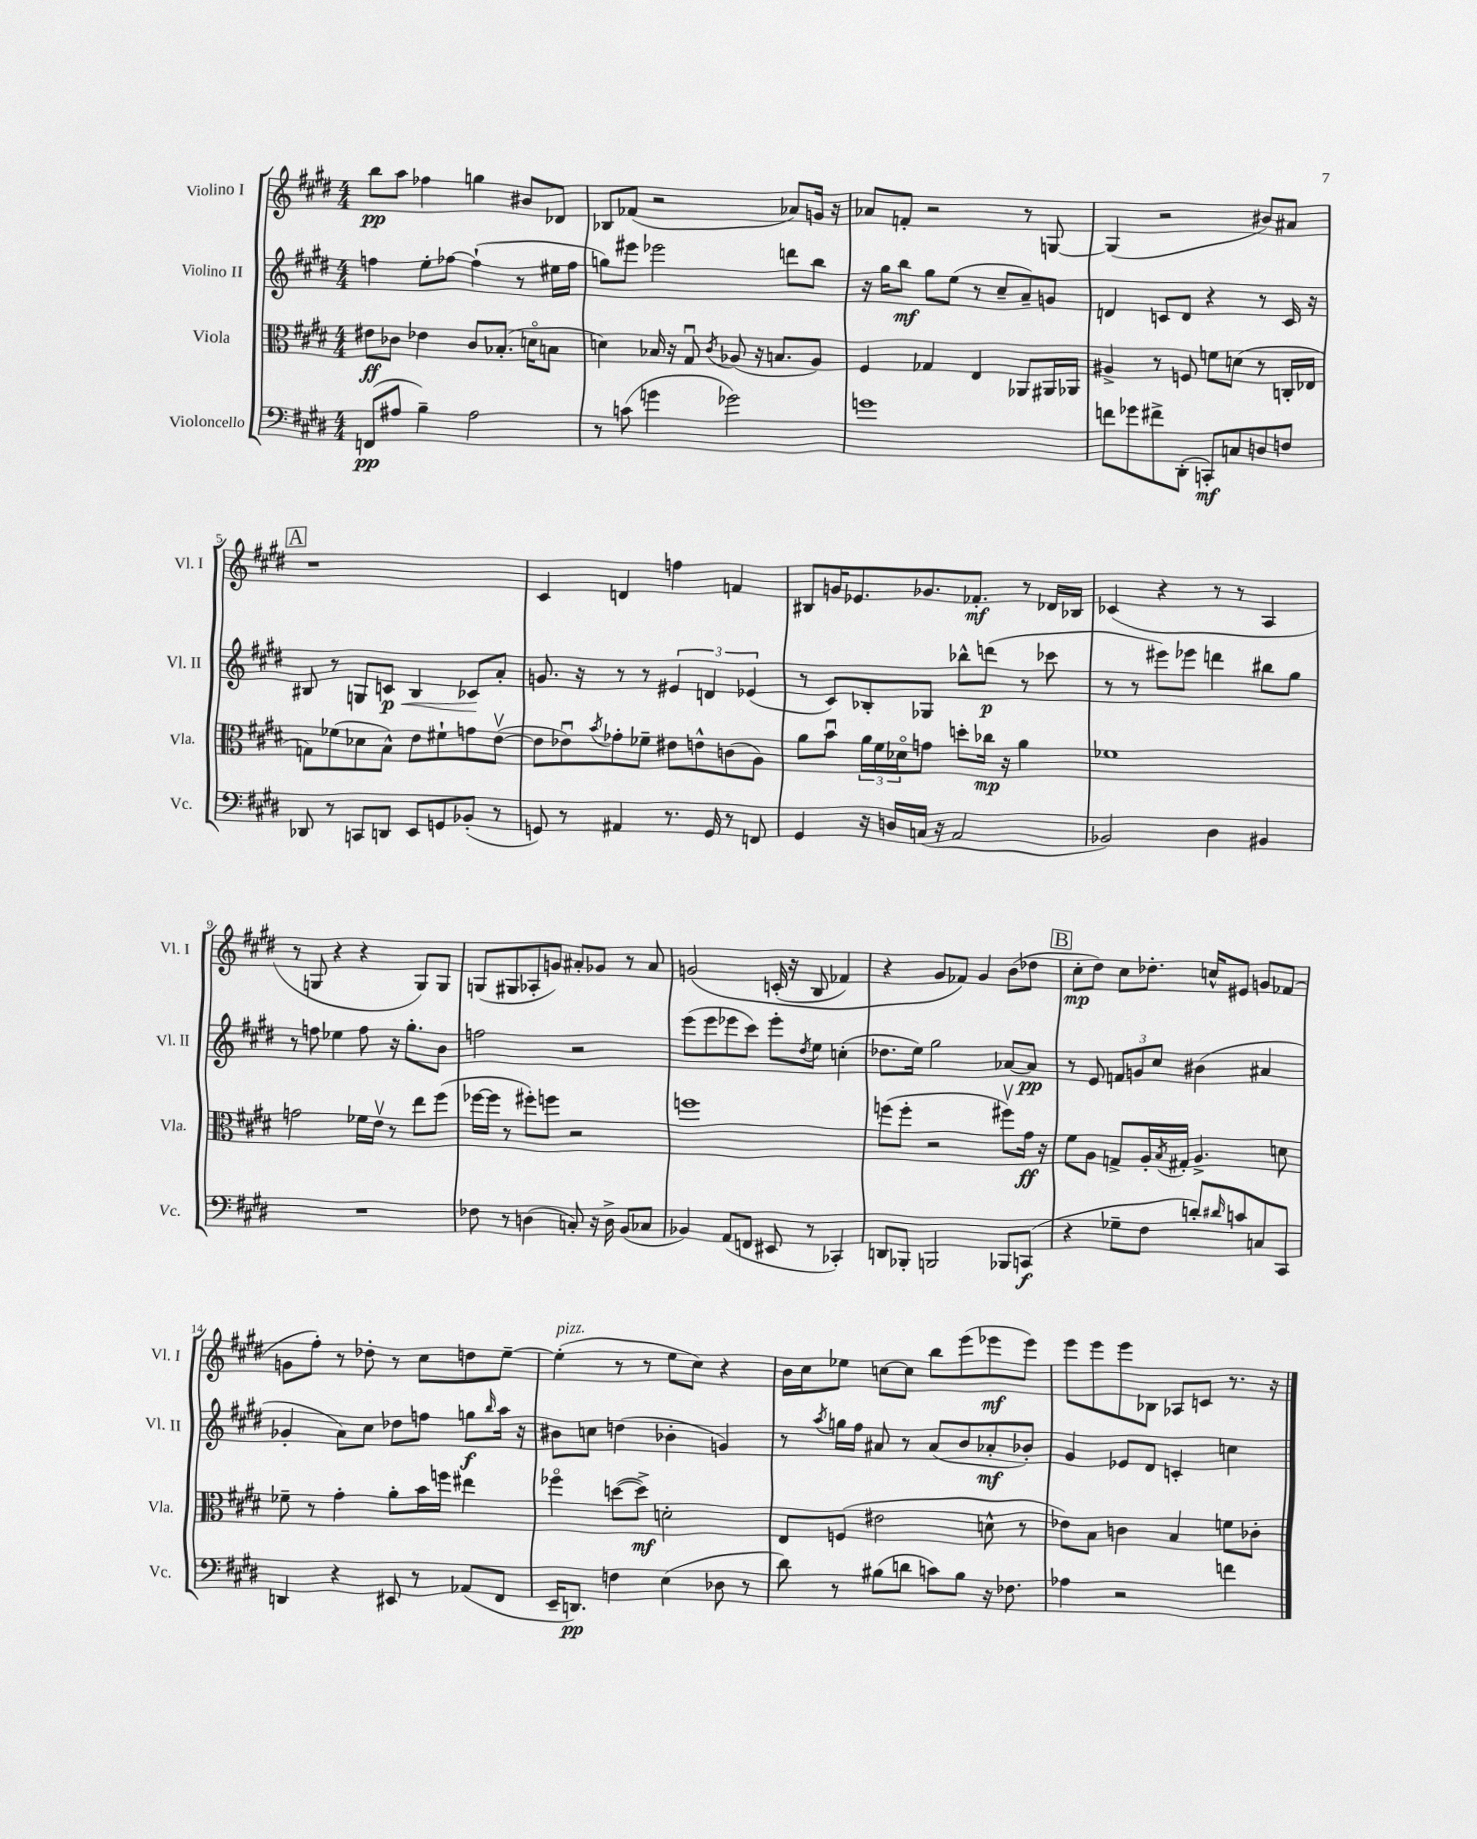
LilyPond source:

<<
\new StaffGroup <<
\new Staff = "s0" \with { instrumentName = "Violino I" shortInstrumentName = "Vl. I" } {
    \clef treble \key e \major \numericTimeSignature \time 4/4
    b''8\pp a''8 fes''4 g''4 bis'8 des'8 |
    bes8 fes'8( r2 aes'8) g'16 r16 |
    aes'8 f'8-. r2 r8 g8~ |
    g4( r2 bis'8) ais'8 |
    \mark \markup { \box "A" } r1 |
    cis'4 d'4 f''4 f'4 |
    bis8 g'16 ees'8. ges'8. fes'8.-.\mf r8 des'16 bes16 |
    ces'4( r4 r8 r8 a4 |
    r8 g8 r4 r4 g8) g8 |
    g8( gis8 aes8-. g'8) ais'8-. ges'8 r8 ais'8 |
    g'2\( c'16-.( r16 b8 fes'4) |
    r4 gis'8 fes'8\) gis'4 b'8( des''8 |
    \mark \markup { \box "B" } cis''8-.\mp dis''8) cis''8 des''8.-. c''16-^ eis'8 g'8 fes'8( |
    g'8 fis''8-.) r8 des''8-. r8 cis''8 d''8 e''8~-- |
    e''4-.^\markup { \italic "pizz." }( r8 r8 e''8 cis''8) r4 |
    b'16 cis''16 ees''8 c''8~ c''8 b''8 e'''8( ees'''8\mf ees'''8) |
    e'''8 e'''8 e'''8 bes8 aes8 c'8 r8. r16 \bar "|." |
}
\new Staff = "s1" \with { instrumentName = "Violino II" shortInstrumentName = "Vl. II" } {
    \clef treble \key e \major \numericTimeSignature \time 4/4
    f''4 e''8-. fes''8~ fes''4-!( r8 eis''16 fes''16 |
    g''8) eis'''8 ees'''2 d'''8 b''8 |
    r16 gis''16 b''8\mf gis''8 e''8( r8 cis''8-- a'8--) g'8 |
    d'4 c'8 d'8 r4 r8 c'16 r16 |
    \mark \markup { \box "A" } bis8 r8 g8 c'8\p\< bis4 ces'8\! a'8-. |
    g'8. r16 r8 r8 \tuplet 3/2 { eis'4 d'4 ees'4( } |
    r8 cis'8) bes8-. ges8 bes''8-^ d'''8\p( r8 ces'''8 |
    r8 r8 eis'''8) ees'''8 d'''4 bis''8 gis''8 |
    r8 f''8 ees''4 f''8 r16 gis''8.-. b'8 |
    f''2 r2 |
    e'''8( e'''8 ees'''8 cis'''8) ees'''8-. \acciaccatura { dis''8 } e''8 c''4-.( |
    des''8. e''16) gis''2 aes'8~ aes'8\pp |
    \mark \markup { \box "B" } r8 e'8 \tuplet 3/2 { f'8 g'8 cis''8 } bis'4( ais'4 |
    ges'4-. a'8) cis''8 des''8 f''8 g''8\f \grace { b''16 } a''16 r16 |
    bis'8 c''8 d''4( bes'4-. g'4) |
    r8 \acciaccatura { a''8 } g''16 fis''16 ais'8 r8 ais'8( b'8 aes'8-.\mf bes'8-.) |
    gis'4 ees'8 dis'8 c'4-. c''4 \bar "|." |
}
\new Staff = "s2" \with { instrumentName = "Viola" shortInstrumentName = "Vla." } {
    \clef alto \key e \major \numericTimeSignature \time 4/4
    eis'8\ff ces'8 ees'4 ces'8 bes8.-.( d'16\flageolet b8 |
    d'4) bes16 r16 gis8\downbow \acciaccatura { cis'8 } aes8( r16 b8. aes8) |
    fis4 ges4 e4 aes,8 ais,16 aes,16 |
    ais4-> r8 f8 f'8 d'8( r8 c16-. ees16 |
    \mark \markup { \box "A" } g8) fes'8( des'8 b8-^) e'8 fis'8-! g'8 e'8~\upbow( |
    e'8 ees'8\downbow) \acciaccatura { b'8 } ges'8-. fes'8-- eis'8 e'8-^ c'8( a8) |
    a'8 b'8\downbow \tuplet 3/2 { a'16 fis'16 des'16\flageolet } g'8 d''8-. ces''16\mp r16 a'4 |
    fes'1 |
    g'2 fes'16 e'16\upbow r8 e''8 fis''8( |
    fes''16~ fes''16 r8 fis''8-.) f''8 r2 |
    f''1 |
    f''8( f''8-. r2 fis''8\upbow) gis'16\ff r16 |
    \mark \markup { \box "B" } fis'8 a8 g8-> a16-. \acciaccatura { b8 } gis16-. a4.-> d'8 |
    fes'8-- r8 gis'4-. a'8-. b'16 f''16 eis''4 |
    fes''4\flageolet d''8~( d''8->\mf) d'2-. |
    e8 f8( eis'2 d'8-^ r8 |
    ees'8) b8 c'4 b4 f'8 ces'8-. \bar "|." |
}
\new Staff = "s3" \with { instrumentName = "Violoncello" shortInstrumentName = "Vc." } {
    \clef bass \key e \major \numericTimeSignature \time 4/4
    f,8\pp( ais8 b4--) ais2 |
    r8 c'8( g'4 ges'2) |
    g'1 |
    f'8 ges'8 fis'8-> dis,8-.( c,8-.\mf) c8 d8 f8 |
    \mark \markup { \box "A" } des,8 r8 c,8 d,8 e,8 g,8 bes,8-.( r8 |
    g,8) r8 ais,4 r8. g,16 r8 f,8 |
    gis,4 r16 d16 c16( r16 a,2 |
    bes,2) dis4 bis,4 |
    R1 |
    fes8 r8 d4( c8-.) r16 d16-> b,8( ces8 |
    bes,4) a,8( f,8 eis,8 r8 ces,4-.) |
    d,8 bes,,8-. b,,2 bes,,8 c,8\f( |
    \mark \markup { \box "B" } r4 ges8-- fis8 d'8-.) \grace { dis'16 } c'8 c8 cis,8 |
    d,4 r4 eis,8 r8 aes,8( fis,8 |
    e,16-- d,8.\pp) f4 e4( des8 r8 |
    dis'8) r8 bis8( d'8 c'8) bis8 r16 fes8. |
    aes4 r2 f'4 \bar "|." |
}
>>
>>
